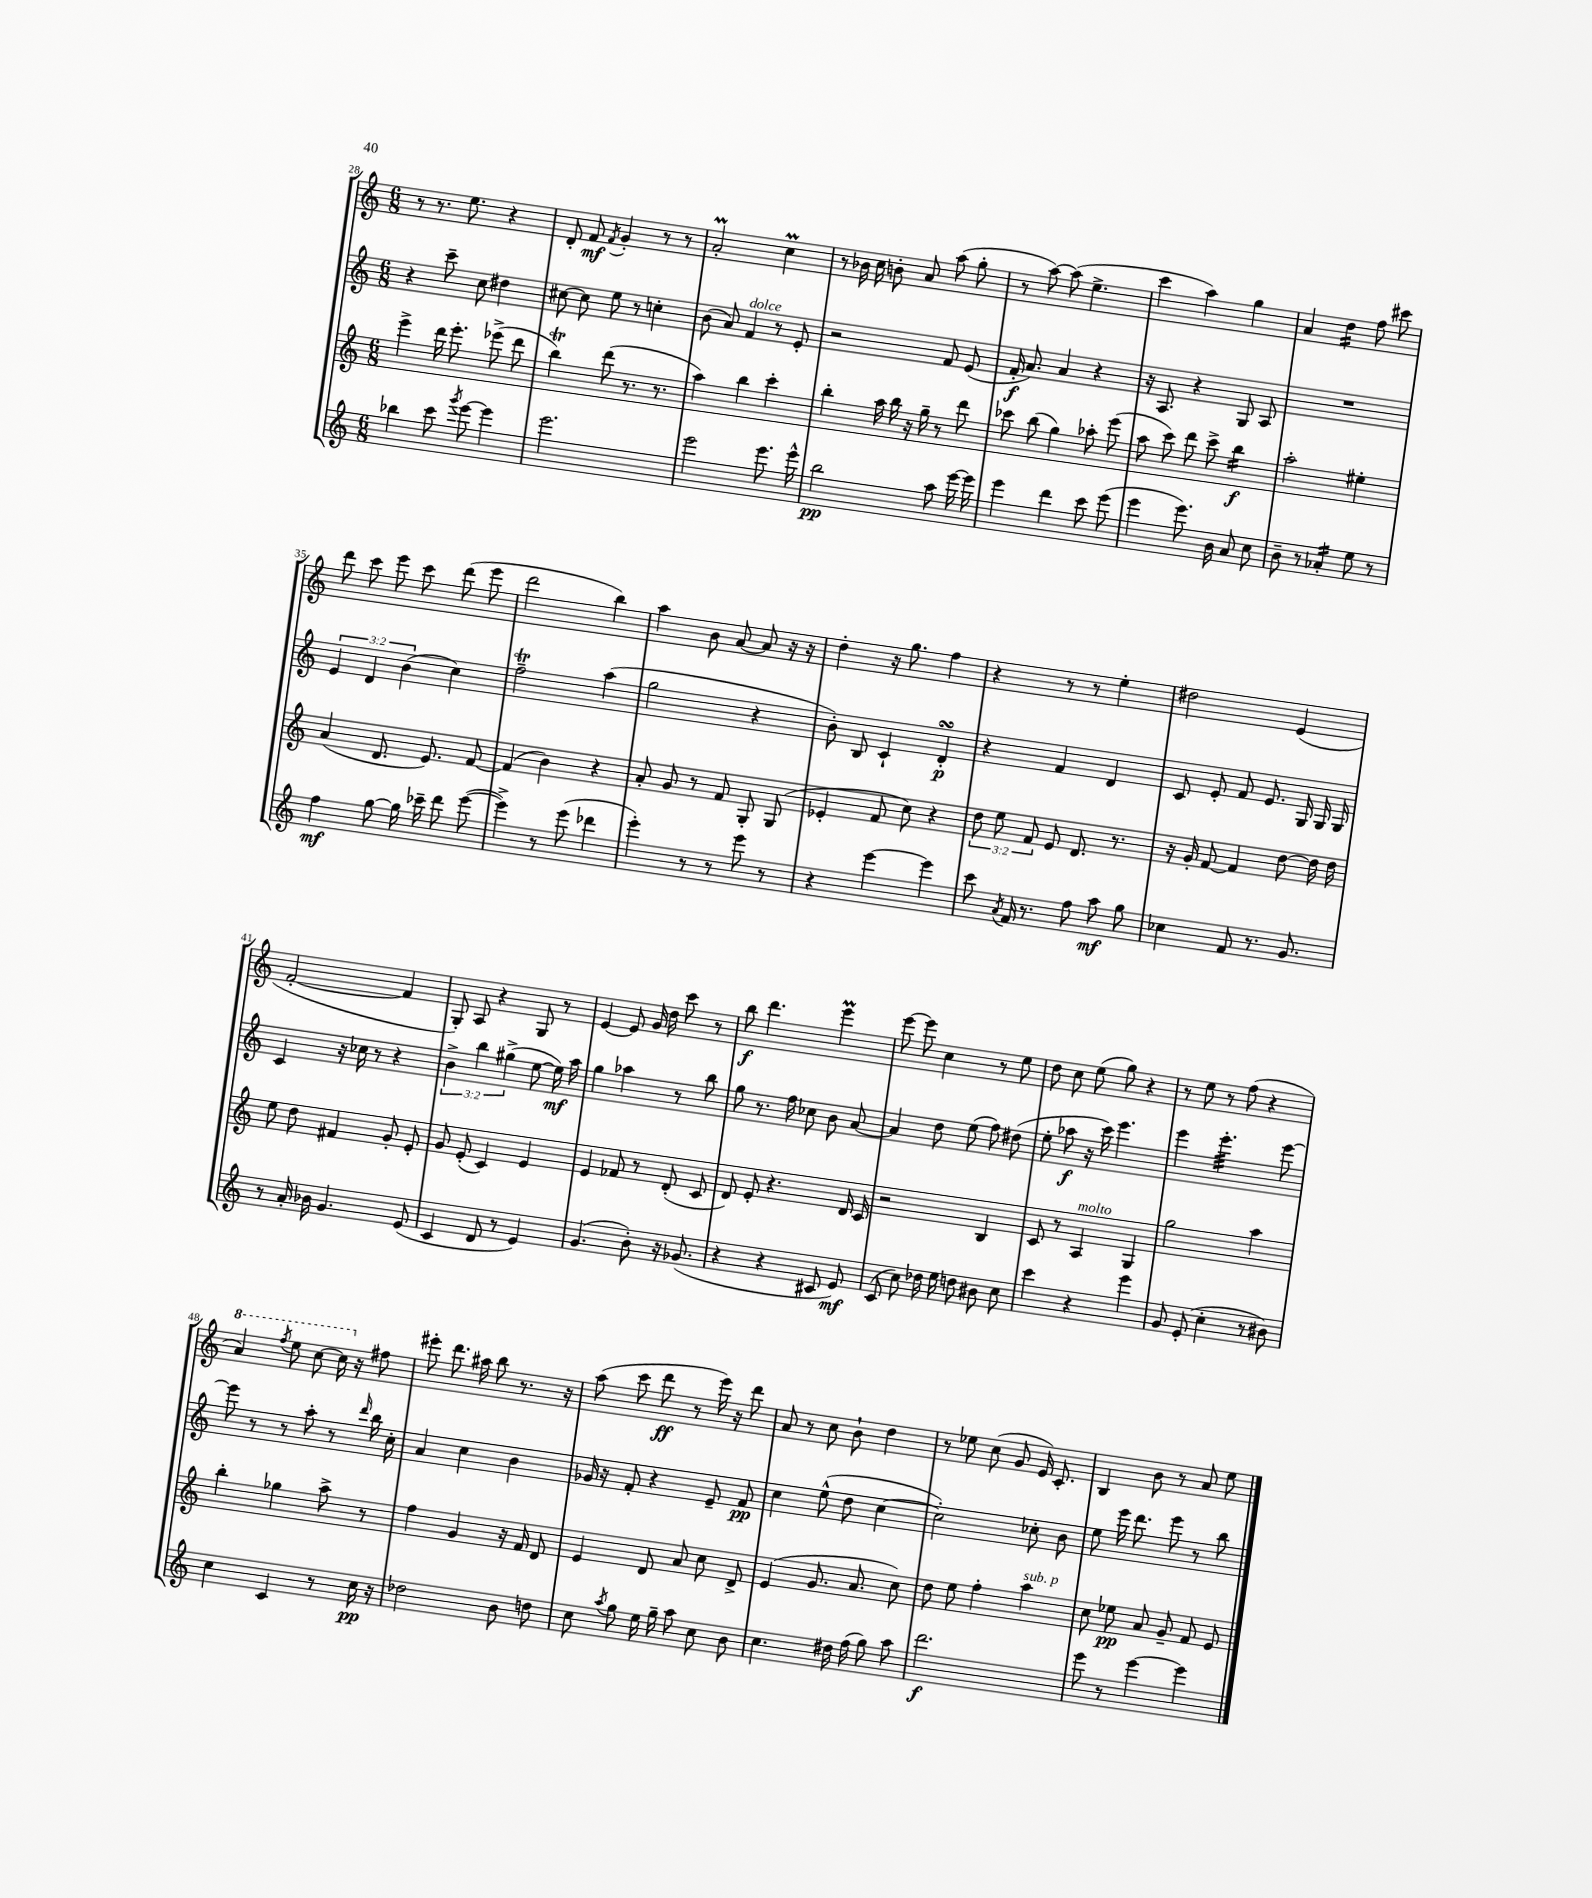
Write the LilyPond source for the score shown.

<<
\new StaffGroup <<
\new Staff = "s0" {
    \clef treble \key c \major \numericTimeSignature \time 6/8
    \autoBeamOff r8 r8. e''8. r4 |
    d'8-. f'8\mf \acciaccatura { f'8 } g'4-. r8 r8 |
    a'2-.\prall c''4\prall |
    r8 bes'16 c''16 b'8-. a'8 a''8( g''8-. |
    r8 a''8~) a''8( e''4.-> |
    c'''4 a''4) g''4 |
    a'4 d''4:16 f''8 cis'''8 |
    d'''8 c'''8 e'''8 c'''8 d'''8( e'''8 |
    d'''2 b''4) |
    a''4 b'8 a'8~ a'8 r16 r16 |
    d''4-. r16 g''8. f''4 |
    r4 r8 r8 e''4-. |
    dis''2 e'4( |
    f'2~-. f'4 |
    g8-.) a8 r4 g8 r8 |
    e'4~ e'8 g'16 d''16 c'''8 r8 |
    b''8\f d'''4. e'''4\prall |
    e'''8~ e'''8 c''4 r8 e''8 |
    d''8 c''8 e''8( g''8) r4 |
    r8 e''8 r8 f''8( r4 |
    \ottava #1 a''4) \acciaccatura { f'''8 } e'''8 c'''8~ c'''16 \ottava #0 r16 fis''8 |
    eis'''8-. d'''8. ais''16 b''8 r8. r16 |
    a''8( c'''8 d'''8\ff r8 e'''16) r16 d'''8 |
    a'8 r8 c''8 b'8-! d''4 |
    r8 ees''8 c''8( g'8 e'16) c'8.-. |
    b4 b'8 r8 a'8 e''8 \bar "|." |
}
\new Staff = "s1" {
    \clef treble \key c \major \numericTimeSignature \time 6/8 \override Staff.TupletNumber.text = #tuplet-number::calc-fraction-text
    \autoBeamOff r4 c'''8-- c''8 dis''4 |
    cis''8~ cis''8 e''8 r8 c''4-. |
    b'8( a'8) f'4^\markup { \italic "dolce" } r8 e'8-. |
    r2 f'8 e'8( |
    f'16-.\f a'8.) a'4 r4 |
    r16 a8. r4 g8 a8 |
    R2. |
    \tuplet 3/2 { e'4 d'4 b'4( } c''4) |
    f''2--\trill a''4( |
    g''2 r4 |
    b'8-.) b8 c'4-! d'4-.\turn\p |
    r4 f'4 d'4 |
    c'8 e'8-. f'8 e'8. g16 g16 g16 |
    c'4 r16 ces''16 r8 r4 |
    \tuplet 3/2 { b'4-> b''4 gis''4->( } e''8~ e''16\mf) a''16 |
    g''4 aes''4 r8 b''8 |
    g''8 r8. f''16 ces''8 b'8 a'8~ |
    a'4 d''8 e''8( f''8) dis''8( |
    e''8-. aes''8\f r16 c'''16) e'''4. |
    e'''4 e'''4.:32-. e'''8~ |
    e'''8 r8 r8 a''8-. r8 \grace { d'''16 } b''16 c''16-. |
    a'4 c''4 b'4 |
    ges'16 r16 f'8-. r4 e'8-- f'8\pp |
    c''4 e''8-^( d''8 c''4~ |
    c''2-.) ces''8-. b'8 |
    e''8 e'''16 d'''8. e'''8 r8 b''8 \bar "|." |
}
\new Staff = "s2" {
    \clef treble \key c \major \numericTimeSignature \time 6/8 \override Staff.TupletNumber.text = #tuplet-number::calc-fraction-text
    \autoBeamOff e'''4-> d'''16 e'''8.-. ees'''8->( d'''8 |
    b''4\trill) d'''8( r8. r8. |
    a''4) b''4 c'''4-. |
    b''4-. a''16 b''16 r16 g''16-- r8 d'''8 |
    ces'''8 b''8( g''4) aes''8-. e'''8( |
    a''8 c'''8) d'''8 c'''8-> b''4:16\f |
    a''2-. eis''4-. |
    a'4( d'8. e'8.) f'8~ |
    f'4( b'4) r4 |
    a'8-. g'8 r8 f'8 g8-. g8( |
    ees'4-. f'8 c''8) r4 |
    \tuplet 3/2 { d''8 e''8 f'8 } e'8 d'8. r8. |
    r16 g'16-. f'8~ f'4 d''8~ d''16 d''16 |
    e''8 d''8 fis'4 g'8-. e'8-. |
    g'8 e'8-.( c'4) e'4 |
    e'4 fes'8 r8 d'8-.( c'8 |
    d'8) e'8-. r4. d'16 c'16 |
    r2 b4 |
    c'8 r8 a4^\markup { \italic "molto" } g4 |
    g''2 a''4 |
    b''4-. ges''4 a''8-> r8 |
    f''4 g'4 r16 f'16 d'8 |
    e'4 d'8 a'8 c''8 d'8-> |
    e'4( g'8. a'8. c''8) |
    d''8 e''8 f''4-. a''4^\markup { \italic "sub. p" } |
    c''8 ees''8\pp a'8 g'8-- f'8 e'8 \bar "|." |
}
\new Staff = "s3" {
    \clef treble \key c \major \numericTimeSignature \time 6/8
    \autoBeamOff bes''4 c'''8 \acciaccatura { g'''8 } e'''8~ e'''4 |
    e'''2. |
    e'''2 e'''8. e'''16-^ |
    b''2\pp a''8 e'''16~ e'''16 |
    e'''4 d'''4 c'''8 e'''8( |
    e'''4 e'''8.) b'16 a'8 c''8 |
    b'8-- r8 aes'4:16-. e''8 r8 |
    f''4\mf g''8~ g''16 ces'''16-- d'''8 e'''8~( |
    e'''4->) r8 e'''8( des'''4 |
    e'''4-.) r8 r8 e'''8 r8 |
    r4 e'''4~ e'''4 |
    c'''8 \acciaccatura { a'8 } f'16 r8. f''8 a''8\mf g''8 |
    ces''4 f'8 r8. g'8. |
    r8 a'16-. bes'16 g'4. e'8( |
    c'4 d'8 r8 e'4) |
    g'4.( b'8-.) r16 ges'8.( |
    r4 r4 cis'8 e'8\mf) |
    c'8( c''8) des''16 e''16 d''8 bis'8 c''8 |
    c'''4 r4 e'''4 |
    g'8 e'8-.( c''4-. r8 bis'8) |
    c''4 c'4 r8 c''16\pp r16 |
    des''2 b'8 d''8 |
    c''8 \acciaccatura { a''8 } g''8 e''16 g''16-- a''8 c''8 b'8 |
    c''4. dis''16 f''16( g''8) a''8 |
    d'''2.\f |
    e'''8 r8 e'''4~ e'''4 \bar "|." |
}
>>
>>
\layout { \context { \Score currentBarNumber = #28 } }
